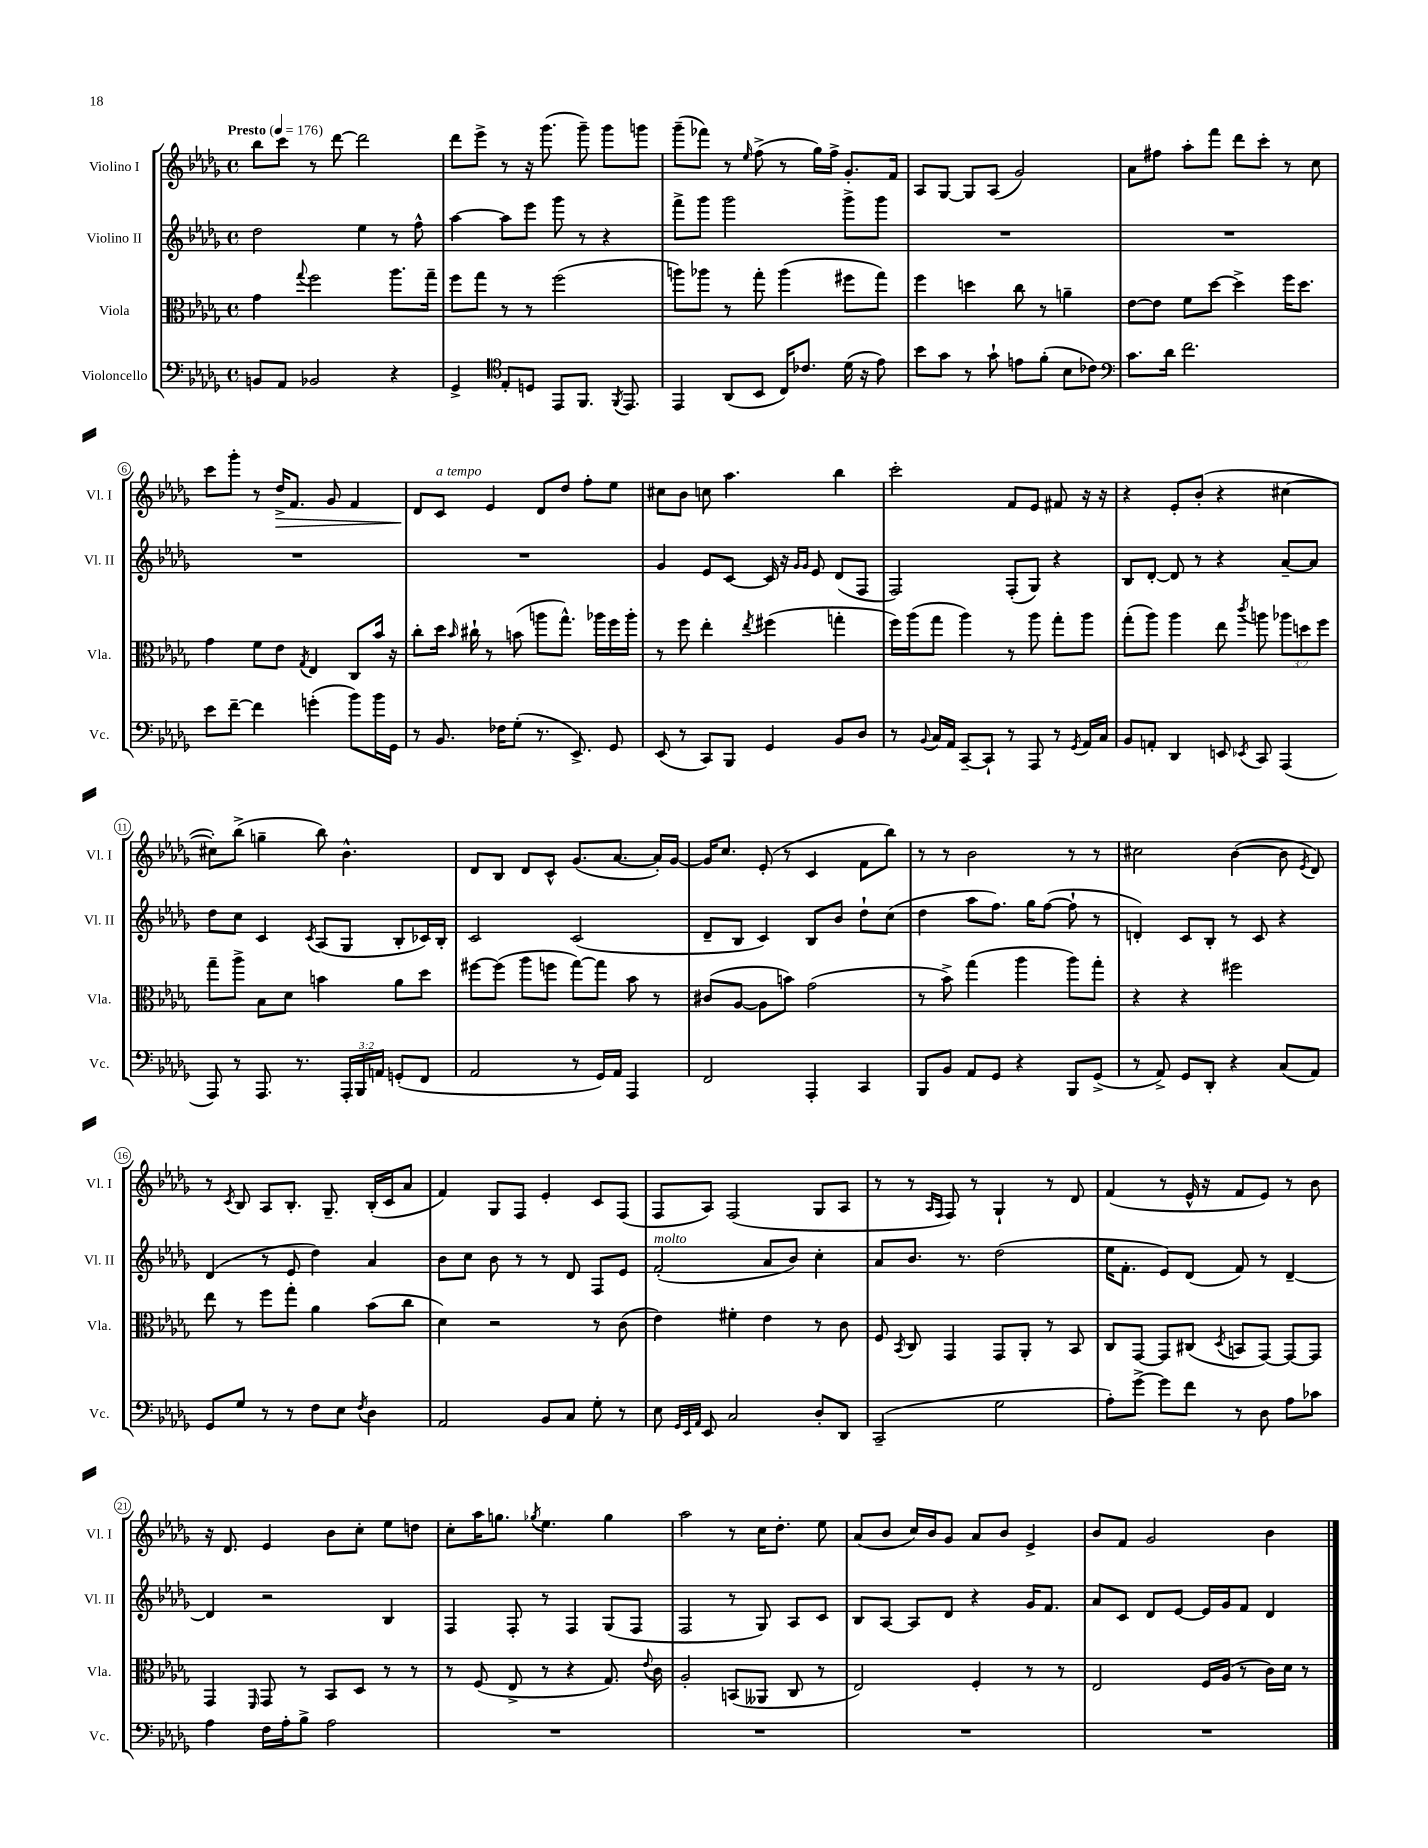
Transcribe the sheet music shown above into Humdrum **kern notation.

**kern	**kern	**kern	**kern	**dynam
*part4	*part3	*part2	*part1	*part1
*staff4	*staff3	*staff2	*staff1	*staff1
*I"Violoncello	*I"Viola	*I"Violino II	*I"Violino I	*
*I'Vc.	*I'Vla.	*I'Vl. II	*I'Vl. I	*
*clefF4	*clefC3	*clefG2	*clefG2	*
*k[b-e-a-d-g-]	*k[b-e-a-d-g-]	*k[b-e-a-d-g-]	*k[b-e-a-d-g-]	*
*M4/4	*M4/4	*M4/4	*M4/4	*
*met(c)	*met(c)	*met(c)	*met(c)	*
*MM176	*MM176	*MM176	*MM176	*
=1	=1	=1	=1	=1
!	!	!	!LO:TX:a:B:t=Presto	!
8BBn/L	4g-\	2dd-\	8bb-\L	.
8AA-/J	.	.	8ccc\J	.
.	8qqgg-/	.	.	.
2BB-X/	2ff\	.	8r	.
.	.	.	[8ddd-\	.
.	.	4ee-\	2ddd-\]	.
4r	8.aa-\L	8r	.	.
.	.	8ff^^\	.	.
.	16gg-~\Jk	.	.	.
=2	=2	=2	=2	=2
4GG-^/	8ff\L	[4aa-\	8ddd-\L	.
.	8gg-\J	.	8eee-^\J	.
*clefC4	*	*	*	*
8E-'/L	8r	8aa-\L]	8r	.
8Dn/J	8r	8eee-\J	16r	.
.	.	.	(8.ggg-\	.
8EE-/L	(2ff\	8ggg-\	.	.
8.FF/J	.	8r	8ggg-~\)	.
.	.	4r	8ggg-\L	.
8qFF/	.	.	.	.
8.EE-/	.	.	.	.
.	.	.	8gggn\J	.
=3	=3	=3	=3	=3
4EE-/	8aan\L)	8fff^\L	(8ggg-~\L	.
.	8aa-X\J	8ggg-\J	8fff-X\J)	.
(8AA-/L	8r	2ggg-\	8r	.
.	.	.	16qqee-/	.
8BB-/J	8gg-'\	.	(8ff^\	.
16C/KL)	(4aa-\	.	8r	.
8.c-X/J	.	.	.	.
.	.	.	16gg-\LL)	.
.	.	.	16ff^\JJ	.
(16d-\	8ff#X\L	8ggg-^\L	8.g-'/L	.
16r	.	.	.	.
8e-\)	8gg-\J)	8ggg-\J	.	.
.	.	.	16f/Jk	.
=4	=4	=4	=4	=4
8b-\L	4ff\	1r	8A-/L	.
8g-\J	.	.	[8G-/J	.
8r	4ddn\	.	8G-/L]	.
8g-`\	.	.	(8A-/J	.
8en\L	8cc\	.	2g-/)	.
(8f'\J	8r	.	.	.
8B-\L	4an~\	.	.	.
8c-X\J)	.	.	.	.
=5	=5	=5	=5	=5
*clefF4	*	*	*	*
8.c\L	[8e-\L	1r	8a-\L	.
.	8e-\J]	.	8ff#X\J	.
16d-\Jk	.	.	.	.
2.f\	8f\L	.	8aa-'\L	.
.	[8dd-\J	.	8fff\J	.
.	4dd-^\]	.	8ddd-\L	.
.	.	.	8ccc'\J	.
.	16ff\KL	.	8r	.
.	8.dd-\J	.	.	.
.	.	.	8cc\	.
!!LO:LB:g=z
=6	=6	=6	=6	=6
8e-\L	4g-\	1r	8ccc\L	.
[8f~\J	.	.	8ggg-'\J	.
4f\]	8f\L	.	8r	.
!	!	!	!	!LO:HP:b
.	8e-\J	.	16dd-^/KL	>
.	.	.	8.f/J	.
.	8qG-/	.	.	.
(4gn'\	4E-/	.	.	.
.	.	.	8g-/	.
8b-\L)	8C/L	.	4f/	.
16b-\L	16b-/Jk	.	.	.
16GG-\JJ	16r	.	.	.
=7	=7	=7	=7	=7
8r	8cc'\L	1r	8d-/L	.
!	!	!	!LO:TX:a:i:t=a tempo	!
8.BB-/	16dd-\Jk	.	8c/J	]
.	16qqb-/	.	.	.
.	16cc#X`\	.	.	.
.	8r	.	4e-/	.
16F-X\KL	.	.	.	.
(8G-'\J	(8bn\	.	.	.
8.r	8aan\L	.	8d-/L	.
.	8.gg-^^\J)	.	8dd-/J	.
8.EE-^/)	.	.	.	.
.	.	.	8ff'\L	.
.	16aa-X\LL	.	.	.
8GG-/	16ff\	.	8ee-\J	.
.	16aa-'\JJ	.	.	.
=8	=8	=8	=8	=8
(8EE-/	8r	4g-/	8cc#X\L	.
8r	8ff\	.	8b-\J	.
8CC/L)	4ee-'\	8e-/L	8ccn\	.
8BBB-/J	.	[8c/J	4.aa-\	.
.	8qee-/	.	.	.
4GG-/	(4ff#X\	16c/]	.	.
.	.	16r	.	.
.	.	16qqg-/LL	.	.
.	.	16qqg-/JJ	.	.
.	.	8e-/	.	.
8BB-/L	4ggn'\	(8d-/L	4bb-\	.
8D-/J	.	8F/J	.	.
=9	=9	=9	=9	=9
8r	16ff\LL)	2F/)	2ccc'\	.
.	(16aa-\J	.	.	.
8qqBB-/	.	.	.	.
16C/LL	8gg-\J	.	.	.
16AA-/JJ	.	.	.	.
[8CC~/L	4aa-\)	.	.	.
8CC`/J]	.	.	.	.
8r	8r	(8F'/L	8f/L	.
8AAA-/	8aa-\	8G-/J)	8e-/J	.
8r	8gg-'\L	4r	8f#X/	.
8qGG-/	.	.	.	.
16AA-/LL	8aa-\J	.	16r	.
16C/JJ	.	.	16r	.
=10	=10	=10	=10	=10
8BB-/L	(8gg-'\L	8B-/L	4r	.
8AAn'/J	8aa-\J)	[8d-'/J	.	.
4DD-/	4aa-\	8d-/]	8e-'/L	.
.	.	8r	(8b-'/J	.
8EEn/	8ee-\	4r	4r	.
8qEE-X/	8qccc/	.	.	.
8CC/	8aan\	.	.	.
(4AAA-/	12aa-X\L	[8a-~/L	[4cc#X\	.
.	12ddn\	.	.	.
.	.	8a-/J]	.	.
.	12ff\J	.	.	.
!!LO:LB:g=z
=11	=11	=11	=11	=11
8AAA-/)	8gg-~\L	8dd-\L	8cc#X'\L])	.
8r	8aa-^\J	8cc\J	(8bb-^\J	.
8.AAA-/	8B-\L	4c/	4ggn~\	.
.	8d-\J	.	.	.
8.r	.	.	.	.
.	.	8qc/	.	.
.	4bn\	(8A-/L	8bb-\)	.
24AAA-'/LL	.	8G-/J	4.b-^^\	.
24BBB-/	.	.	.	.
24AAn/JJ	.	.	.	.
(8GGn'/L	8a-\L	8B-'/L	.	.
8FF/J	8dd-\J	16c-X/L)	.	.
.	.	16B-'/JJ	.	.
=12	=12	=12	=12	=12
2AA-/	[8ff#X\L	2c/	8d-/L	.
.	(8ff#\J]	.	8B-/J	.
.	8aa-\L	.	8d-/L	.
.	8ffn\J	.	8c^^/J	.
8r	[8gg-\L)	(2c/	(8.g-/L	.
16GG-/LL)	8gg-\J]	.	.	.
16AA-/JJ	.	.	[8.a-/J	.
4AAA-/	8b-\	.	.	.
.	8r	.	16a-'/LL])	.
.	.	.	[16g-/JJ	.
=13	=13	=13	=13	=13
2FF/	(8c#X/L	8d-~/L	16g-/KL]	.
.	.	.	8.cc/J	.
.	[8A-/J	8B-/J	.	.
.	8A-\L]	4c/)	(8e-'/	.
.	8bn\J)	.	8r	.
4AAA-'/	(2g-\	8B-/L	4c/	.
.	.	8b-/J	.	.
4CC/	.	8dd-`\L	8f\L	.
.	.	(8cc\J	8bb-\J)	.
=14	=14	=14	=14	=14
8BBB-/L	8r	4dd-\	8r	.
8BB-/J	8b-^\)	.	8r	.
8AA-/L	(4gg-\	8aa-\L	2b-\	.
8GG-/J	.	8.ff\J)	.	.
4r	4aa-\	.	.	.
.	.	16gg-\KL	.	.
.	.	([8ff\J	.	.
8BBB-/L	8aa-\L)	8ff`\]	8r	.
(8GG-^/J	8gg-'\J	8r	8r	.
=15	=15	=15	=15	=15
8r	4r	4dn'/)	2cc#X\	.
8AA-^/)	.	.	.	.
8GG-/L	4r	8c/L	.	.
8DD-'/J	.	8B-'/J	.	.
4r	2ff#X\	8r	([4b-\	.
.	.	8c/	.	.
(8C/L	.	4r	8b-\]	.
.	.	.	8qe-/	.
8AA-/J)	.	.	8d-/)	.
!!LO:LB:g=z
=16	=16	=16	=16	=16
8GG-/L	8ee-\	(4d-/	8r	.
.	.	.	8qc/	.
8G-/J	8r	.	8B-/	.
8r	8ff\L	8r	8A-/L	.
8r	8gg-'\J	8e-/	8.B-'/J	.
8F\L	4a-\	4dd-\)	.	.
.	.	.	8.G-~/	.
8E-\J	.	.	.	.
8qF/	.	.	.	.
4D-\	(8b-\L	4a-/	(16B-'/LL	.
.	.	.	16c/J	.
.	8cc\J	.	8a-/J	.
=17	=17	=17	=17	=17
2AA-/	4d-\)	8b-\L	4f/)	.
.	.	8cc\J	.	.
.	2r	8b-\	8G-/L	.
.	.	8r	8F/J	.
8BB-/L	.	8r	4e-'/	.
8C/J	.	8d-/	.	.
8G-'\	8r	8F/L	8c/L	.
8r	(8c\	8e-/J	(8F/J	.
=18	=18	=18	=18	=18
!	!	!LO:TX:a:i:t=molto	!	!
8E-\	4e-\)	(2f'/	8F/L	.
32qqGG-/LLL	.	.	.	.
32qqEE-/	.	.	.	.
32qqAA-/JJJ	.	.	.	.
8EE-/	.	.	8A-/J)	.
2C/	4f#X'\	.	(2F/	.
.	4e-\	8a-/L	.	.
.	.	8b-/J)	.	.
8D-'/L	8r	4cc'\	8G-/L	.
8DD-/J	8c\	.	8A-/J	.
=19	=19	=19	=19	=19
(2CC~/	8F/	8a-/L	8r	.
.	8qBB-/	.	.	.
.	8C/	8.b-/J	8r	.
.	.	.	16qqA-/LL	.
.	.	.	16qqF/JJ	.
.	4GG-/	.	8F/)	.
.	.	8.r	.	.
.	.	.	8r	.
2G-\	8GG-/L	(2dd-\	4G-`/	.
.	8AA-'/J	.	.	.
.	8r	.	8r	.
.	8BB-/	.	8d-/	.
=20	=20	=20	=20	=20
8A-'\L)	8C/L	16ee-\KL	(4f/	.
.	.	8.f'\J	.	.
[8g-^\J	[8GG-/J	.	.	.
8g-\L]	8GG-/L]	8e-/L)	8r	.
8f\J	(8C#X/J	(8d-/J	16e-^^/	.
.	.	.	16r	.
.	8qD-/	.	.	.
8r	8BBn/L	8f/)	8f/L	.
8D-\	[8GG-/J)	8r	8e-/J)	.
8A-\L	8GG-/L_	[4d-~/	8r	.
8c-X\J	8GG-/J]	.	8b-\	.
!!LO:LB:g=z
=21	=21	=21	=21	=21
4A-\	4GG-/	4d-/]	16r	.
.	.	.	8.d-/	.
.	16qqFF/	.	.	.
16F\LL	8GG-/	2r	4e-/	.
16A-'\J	.	.	.	.
8B-^\J	8r	.	.	.
2A-\	8BB-/L	.	8b-\L	.
.	8D-/J	.	8cc'\J	.
.	8r	4B-/	8ee-\L	.
.	8r	.	8ddn\J	.
=22	=22	=22	=22	=22
1r	8r	4F/	8cc'\L	.
.	(8F/	.	16aa-\K	.
.	.	.	8.ggn\J	.
.	8E-^/	8F'/	.	.
.	.	.	8qgg-X/	.
.	8r	8r	4.ee-\	.
.	4r	4F/	.	.
.	8.G-/)	(8G-/L	4gg-\	.
.	.	8F/J	.	.
.	8qqe-/	.	.	.
.	16c\	.	.	.
=23	=23	=23	=23	=23
1r	2A-'/	2F/	2aa-\	.
.	(8BBn/L	8r	8r	.
.	8AA--X/J	8G-/)	16cc\KL	.
.	.	.	8.dd-'\J	.
.	8C/	8A-/L	.	.
.	8r	8c/J	8ee-\	.
=24	=24	=24	=24	=24
1r	2E-/)	8B-/L	(8a-/L	.
.	.	[8A-/J	8b-/J	.
.	.	8A-/L]	16cc/LL)	.
.	.	.	16b-/J	.
.	.	8d-/J	8g-/J	.
.	4F'/	4r	8a-/L	.
.	.	.	8b-/J	.
.	8r	16g-/KL	4e-^/	.
.	.	8.f/J	.	.
.	8r	.	.	.
=25	=25	=25	=25	=25
1r	2E-/	8a-/L	8b-/L	.
.	.	8c/J	8f/J	.
.	.	8d-/L	2g-/	.
.	.	[8e-/J	.	.
.	16F/LL	16e-/LL]	.	.
.	(16A-/JJ	16g-/J	.	.
.	8r	8f/J	.	.
.	16c\LL)	4d-/	4b-\	.
.	16d-\JJ	.	.	.
.	8r	.	.	.
==	==	==	==	==
*-	*-	*-	*-	*-
